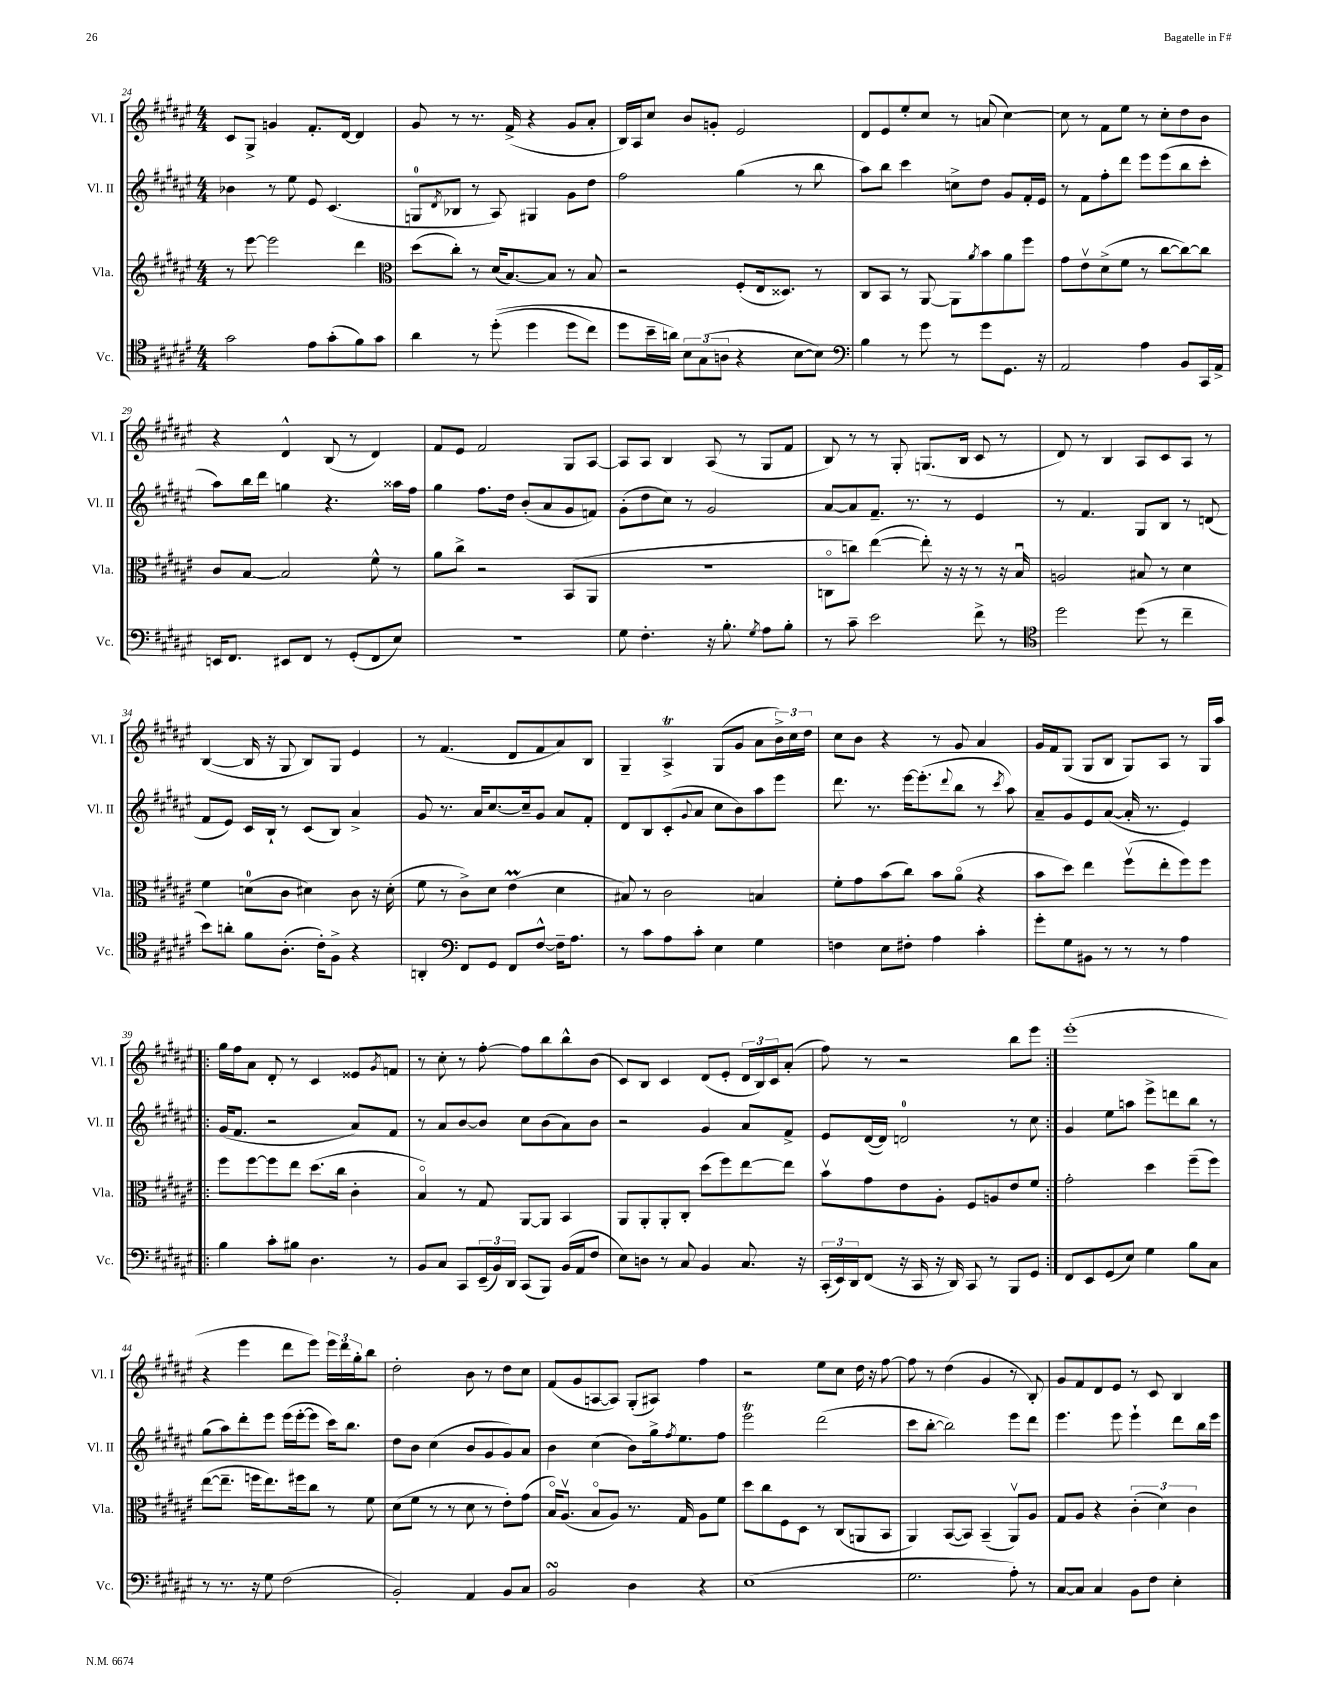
<<
\new StaffGroup <<
\new Staff = "s0" \with { instrumentName = "Vl. I" shortInstrumentName = "Vl. I" } {
    \clef treble \key fis \major \numericTimeSignature \time 4/4
    cis'8 gis8-> g'4 fis'8.-. dis'16~ dis'4 |
    gis'8 r8 r8. fis'16->( r4 gis'8 ais'8-. |
    b16) ais16 cis''8 b'8 g'8-. eis'2 |
    dis'8 eis'8 eis''8-. cis''8 r8 a'8( cis''4~) |
    cis''8 r8 fis'8 eis''8 r8 cis''8-. dis''8 b'8 |
    r4 dis'4-^ b8( r8 dis'4) |
    fis'8 eis'8 fis'2 gis8 ais8~ |
    ais8 ais8 b4 ais8( r8 gis8 fis'8 |
    b8) r8 r8 gis8-. g8.( b16 cis'8 r8 |
    dis'8) r8 b4 ais8 cis'8 ais8 r8 |
    b4~( b16 r16 gis8 b8) gis8 eis'4 |
    r8 fis'4.( dis'8 fis'8 ais'8) b8 |
    gis4-- ais4->\trill gis8( gis'8 ais'8 \tuplet 3/2 { b'16->) cis''16 dis''16 } |
    cis''8 b'8 r4 r8 gis'8 ais'4 |
    gis'16 fis'16 gis8( gis8 b8 gis8) ais8 r8 gis16 ais''16 |
    \repeat volta 2 { gis''16 fis''16 ais'8 dis'8-. r8 cis'4 eisis'8 \acciaccatura { gis'8 } f'8 |
    r8 cis''8-. r8 fis''8~-. fis''8 b''8 b''8-^ b'8( |
    cis'8) b8 cis'4 dis'8( eis'8-. \tuplet 3/2 { dis'16 b16) cis'16 } ais'8-.( |
    fis''8) r8 r2 b''8 eis'''8 | }
    eis'''1-.( |
    r4 eis'''4 dis'''8 eis'''8) \tuplet 3/2 { eis'''16 dis'''16 gis''16-. } b''8 |
    dis''2-. b'8 r8 dis''8 cis''8 |
    fis'8( gis'8 a8~ a8) gis8-.( ais8) fis''4 |
    r2 eis''8 cis''8 dis''16 r16 fis''8~ |
    fis''8 r8 dis''4( gis'4 r8 b8-.) |
    gis'8 fis'8 dis'8 eis'8 r8 cis'8 b4 \bar "|." |
}
\new Staff = "s1" \with { instrumentName = "Vl. II" shortInstrumentName = "Vl. II" } {
    \clef treble \key fis \major \numericTimeSignature \time 4/4
    bes'4 r8 eis''8 eis'8 cis'4.( |
    g8-0 \acciaccatura { dis'8 } bes8 r8 ais8) gis4 gis'8 dis''8 |
    fis''2 gis''4( r8 b''8 |
    ais''8) b''8 cis'''4 c''8-> dis''8 gis'8 fis'16-. eis'16 |
    r8 fis'8 fis''8-. dis'''8 eis'''8 eis'''8( b''8 cis'''8-. |
    ais''8) b''16 dis'''16 g''4 r4. aisis''16 fis''16 |
    gis''4 fis''8. dis''16 b'8-.( ais'8 gis'8 f'8) |
    gis'8-.( dis''8 cis''8) r8 gis'2 |
    ais'8~ ais'8 fis'8.-- r8. r8 eis'4 |
    r8 fis'4. gis8 b8 r8 d'8( |
    fis'8 eis'8) cis'16 b16-! r8 cis'8( b8) ais'4-> |
    gis'8 r8. ais'16 cis''8.~ cis''16-- gis'8 ais'8 fis'8-. |
    dis'8 b8 cis'8-.( \appoggiatura { gis'8 } ais'8 cis''8 b'8) ais''8 eis'''8 |
    dis'''8. r8. eis'''16~ eis'''8.-.( \appoggiatura { dis'''8 } b''8 r8 \acciaccatura { cis'''8 } ais''8) |
    ais'8-- gis'8 eis'8 ais'8~( ais'16-. r8. eis'4) |
    \repeat volta 2 { gis'16( fis'8. r2 ais'8) fis'8 |
    r8 ais'8 b'8~ b'8 cis''8 b'8( ais'8) b'8 |
    r2 gis'4 ais'8 fis'8-> |
    eis'8 dis'16~( dis'16) d'2-0 r8 cis''8 | }
    gis'4 eis''8 a''8 eis'''8-> d'''8 b''8 r8 |
    gis''8( ais''8) dis'''8-. eis'''8 eis'''16( eis'''16~-. eis'''8 cis'''16) b''8. |
    dis''8 b'8 cis''4( b'8 gis'8 gis'8) ais'8 |
    b'4 cis''4( b'8) gis''16-> \acciaccatura { fis''8 } eis''8. fis''8 |
    eis'''2\trill dis'''2( |
    cis'''8 b''8~-. b''2) eis'''8 dis'''8 |
    eis'''4. eis'''8 eis'''4-! dis'''8 b''16 eis'''16 \bar "|." |
}
\new Staff = "s2" \with { instrumentName = "Vla." shortInstrumentName = "Vla." } {
    \clef treble \key fis \major \numericTimeSignature \time 4/4
    r8 eis'''8~ eis'''2 dis'''4 |
    \clef alto dis''8( cis''8-.) r8 dis'16( b8.~) b8 r8 b8 |
    r2 fis8-.( eis16 disis8.) r8 |
    cis8 b,8 r8 ais,8~ ais,8 \acciaccatura { ais'8 } b'8 ais'8 fis''8 |
    gis'8 eis'8\upbow dis'8->( fis'8 r8 cis''8~ cis''8~) cis''8 |
    cis'8 b8~ b2 fis'8-^ r8 |
    ais'8 cis''8-> r2 b,8( ais,8 |
    R1 |
    c8\flageolet c''8) eis''4~( eis''8-.) r16 r16 r8 r16 b16\downbow |
    a2 bis8 r8 dis'4 |
    fis'4 d'8-0( cis'8 dis'4) cis'8 r16 dis'16-.( |
    fis'8 r8 cis'8->) dis'8 eis'4\prall( dis'4 |
    bis8) r8 cis'2 b4 |
    fis'8-. gis'8 b'8( cis''8) b'8 ais'8\flageolet( r4 |
    b'8 dis''8) eis''4 fis''8\upbow( eis''8-. fis''8) fis''8 |
    \repeat volta 2 { fis''8 fis''8~ fis''8 eis''8 dis''8.( cis''16 cis'4-. |
    b4\flageolet) r8 gis8 ais,8~ ais,8 b,4 |
    ais,8 ais,8-. ais,8-. cis8-. dis''8( fis''8) eis''8~ eis''8 |
    b'8\upbow gis'8 eis'8 ais8-. fis8 a8 eis'8 fis'8 | }
    gis'2-. dis''4 fis''8--( fis''8) |
    eis''8~( eis''8.-- f''16 eis''8.) fis''16 cis''8 r8 fis'8 |
    dis'8( fis'8 r8 r8 dis'8 r8 eis'8-.) gis'8( |
    b16\flageolet) ais8.\upbow( b8\flageolet ais8) r8. gis16 ais8 fis'8 |
    dis''8 cis''8 fis8 dis8 r8 cis8( a,8 b,8 |
    ais,4) b,8~( b,8) b,4--( ais,8\upbow) ais8 |
    gis8 ais8 r4 \tuplet 3/2 { cis'4-.( dis'4) cis'4 } \bar "|." |
}
\new Staff = "s3" \with { instrumentName = "Vc." shortInstrumentName = "Vc." } {
    \clef tenor \key fis \major \numericTimeSignature \time 4/4
    gis'2 eis'8 gis'8-.( fis'8) gis'8 |
    ais'4 r8 dis''8-.(\( dis''4 dis''8 cis''8) |
    dis''8 b'16-- a'16\) \tuplet 3/2 { b8 gis8( a8 } r4 b8~ b8) |
    \clef bass b4 r8 gis'8 r8 gis'8 gis,8. r16 |
    ais,2 ais4 b,8 cis,16 ais,16-> |
    e,16 fis,8. eis,8 fis,8 r8 gis,8-.( fis,8 eis8) |
    R1 |
    gis8 fis4.-. r16 b8.-. \acciaccatura { gis8 } ais8 b8-. |
    r8 cis'8-- eis'2 fis'8-> r8 |
    \clef tenor dis''2 dis''8( r8 cis''4-- |
    b'8) a'8-. fis'8 ais8.-.( cis'16-.) fis8-> r4 |
    a,4-. \clef bass fis,8 gis,8 fis,8 fis8~-^ fis16-- ais8. |
    r8 cis'8 ais8 cis'8-. eis4 gis4 |
    f4 eis8 fis8-. ais4 cis'4-. |
    gis'8-. gis8 bis,8 r8 r8 r8 ais4 |
    \repeat volta 2 { b4 cis'8-. bis8 dis4. r8 |
    b,8 cis8 cis,8 \tuplet 3/2 { eis,16--( b,16) dis,16 } cis,8( b,,8) b,16( ais,16 fis8 |
    eis8) d8 r8 cis8 b,4 cis8. r16 |
    \tuplet 3/2 { cis,16-.( eis,16) dis,16 } fis,8( r16 cis,16 r16 dis,16) cis,8 r8 b,,8 gis,8 | }
    fis,8 eis,8 gis,8( eis8) gis4 b8 cis8 |
    r8 r8. r16 gis8 fis2( |
    b,2-.) ais,4 b,8 cis8 |
    b,2\turn dis4 r4 |
    eis1( |
    gis2. ais8-.) r8 |
    cis8~ cis8 cis4 b,8 fis8 eis4-. \bar "|." |
}
>>
>>
\layout { \context { \Score currentBarNumber = #24 } }
